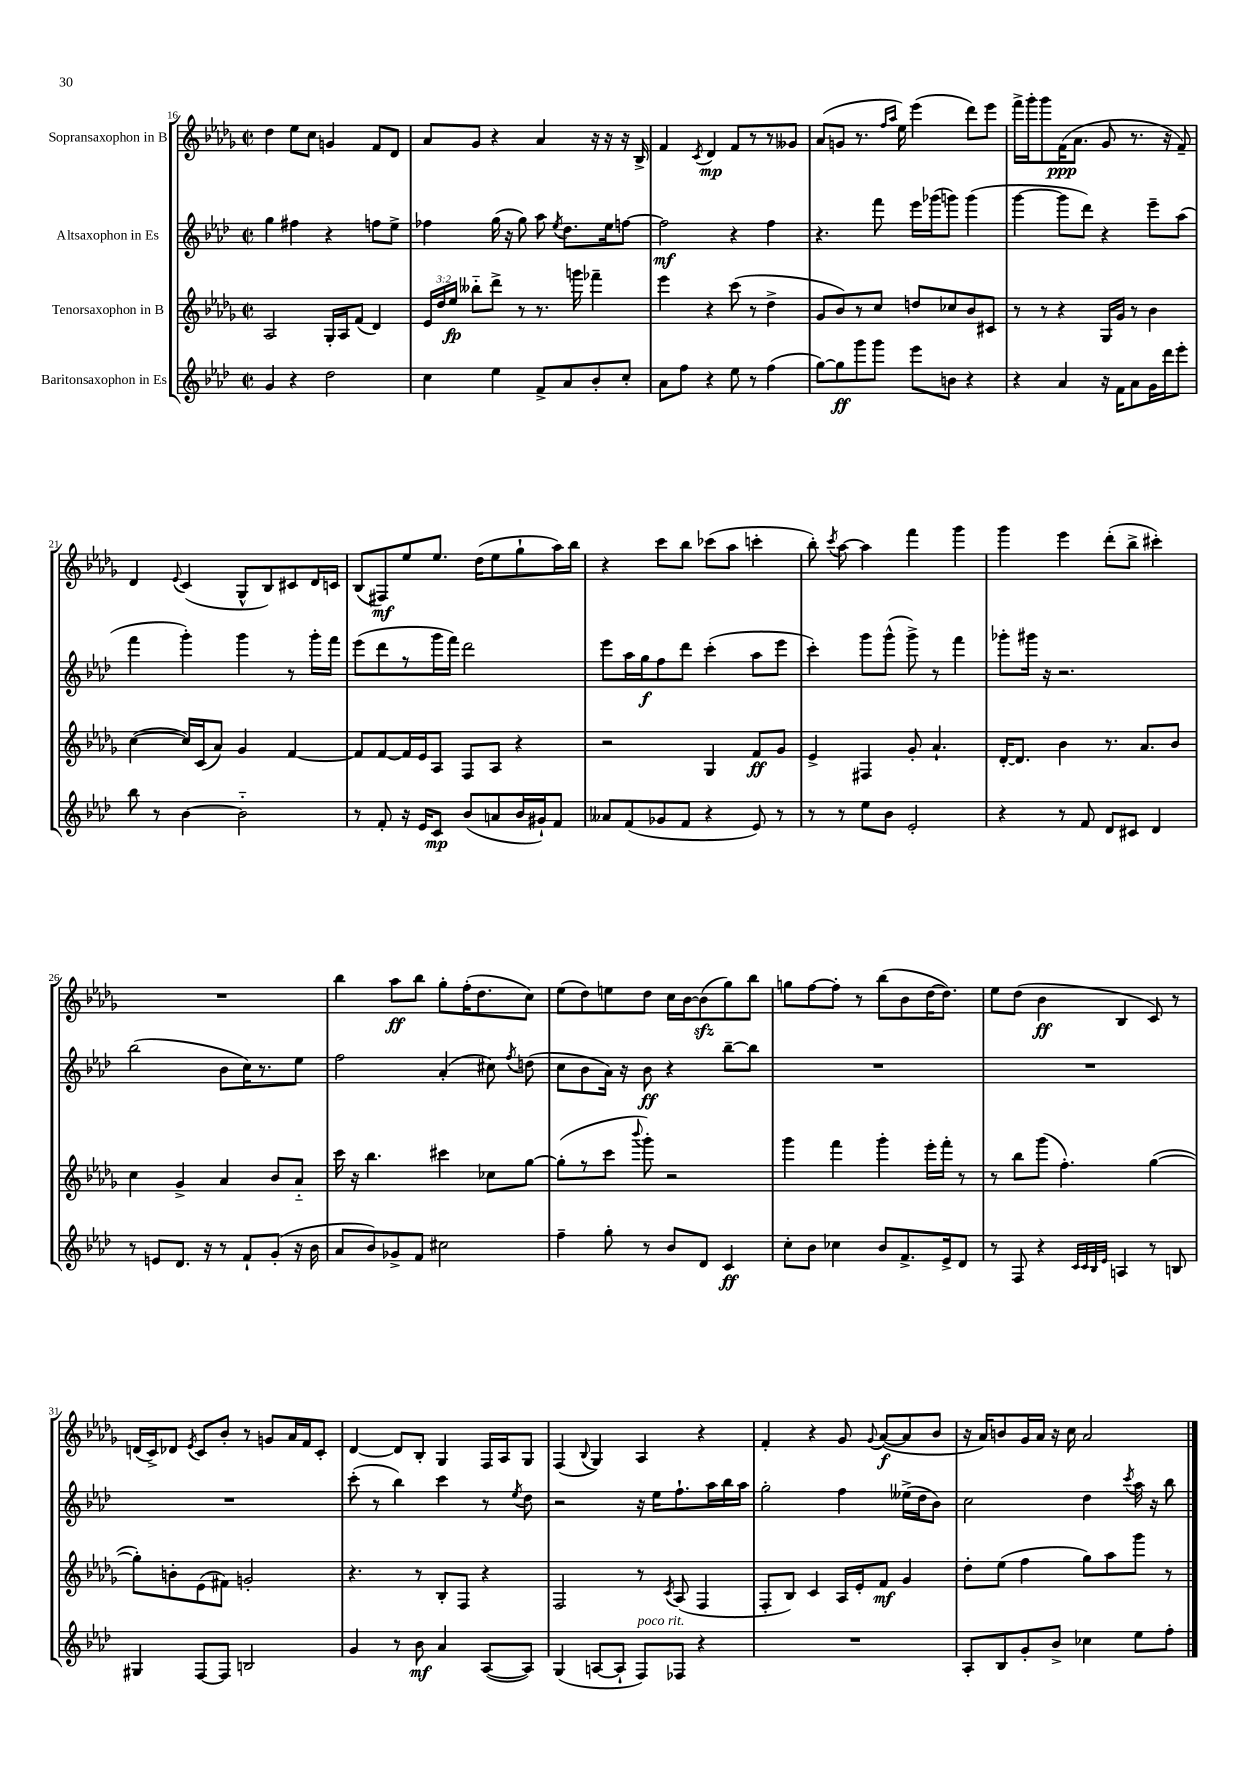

**kern	**kern	**kern	**kern
*staff4	*staff3	*staff2	*staff1
*clefG2	*clefG2	*clefG2	*clefG2
*k[b-e-a-d-]	*k[b-e-a-d-g-]	*k[b-e-a-d-]	*k[b-e-a-d-g-]
*M2/2	*M2/2	*M2/2	*M2/2
*met(c|)	*met(c|)	*met(c|)	*met(c|)
4g	2A-	4gg	4dd-
4r	.	4ff#	8ee-
.	.	.	8cc
2dd-	16G-'	4r	4g
.	16A-	.	.
.	(8f	.	.
.	4d-)	8ff	8f
.	.	8ee-^	8d-
=	=	=	=
4cc	24e-	4ff-	8a-
.	24dd-	.	.
.	24ee-	.	.
.	8bb--'~	.	8g-
4ee-	8ddd-^	(16gg	4r
.	.	16r	.
.	8r	8gg)	.
8f^	8.r	8aa-	4a-
.	.	8qee-	.
8a-	.	8.dd-	.
.	16ggg	.	.
8b-'	4fff-~	.	16r
.	.	16ee-	16r
8cc'	.	[8ff	16r
.	.	.	16B-^
=	=	=	=
8a-	4eee-	2ff]	4f
8ff	.	.	.
.	.	.	8qc
4r	4r	.	4d-
8ee-	(8ccc	4r	8f
8r	8r	.	8r
(4ff	4dd-^	4ff	8r
.	.	.	8g--
=	=	=	=
[8gg)	8g-	4.r	(8a-
8gg]	8b-)	.	8g
8ggg	8r	.	8.r
8ggg	8cc	8fff	.
.	.	.	16qqff
.	.	.	16qqaa-
.	.	.	16ee-)
8eee-	8dd	16eee-	(4eee-
.	.	(16ggg-	.
8b	8cc-	8ggg)	.
4r	8b-	(4ggg	8ddd-)
.	8c#	.	8eee-
=	=	=	=
4r	8r	[4ggg	16fff^
.	.	.	16ggg-'
.	8r	.	8ggg-
4a-	4r	8ggg]	(16f
.	.	.	8.a-
.	.	8ddd-)	.
16r	16G-	4r	8g-
16f	16g-	.	.
8a-	8r	.	8.r
16g	4b-	8eee-~	.
16ddd-	.	.	16r
8eee-'	.	(8aa-	8f~)
=	=	=	=
8bb-	([4cc	4fff	4d-
8r	.	.	.
.	.	.	8qqe-
[4b-	16cc])	4ggg')	(4c
.	(16c	.	.
.	8a-)	.	.
2b-'~]	4g-	4ggg	8G-^^
.	.	.	8B-)
.	[4f	8r	8c#
.	.	16ggg'	16d-
.	.	16fff	16c
=	=	=	=
8r	8f]	(8eee-	(8B-
8f'	[8f	8ddd-	8F#)
16r	16f]	8r	8ee-
16e-	16e-	.	.
8c	8A-	16ggg	8.ee-
.	.	16fff)	.
(8b-	8F	2ddd-	.
.	.	.	(16dd-
8a	8A-	.	8ee-
16b-	4r	.	8gg-`
16g#`)	.	.	.
8f	.	.	16aa-)
.	.	.	16bb-
=	=	=	=
8a--	2r	8eee-	4r
(8f	.	16aa-	.
.	.	16gg	.
8g-	.	8ff	8ccc
8f	.	8ddd-	8bb-
4r	4G-	(4ccc'	(8ccc-
.	.	.	8aa-
8e-)	8f	8aa-	4ccc'
8r	8g-	8eee-	.
=	=	=	=
8r	4e-^	4ccc')	8bb-')
.	.	.	8qccc
8r	.	.	[8aa-
8ee-	4F#	8ggg	4aa-]
8b-	.	(8ggg^^	.
2e-'	8g-'	8ggg^)	4fff
.	4.a-`	8r	.
.	.	4fff	4ggg-
=	=	=	=
4r	[16d-'	8ggg-'	4ggg-
.	8.d-]	.	.
.	.	16ggg#	.
.	.	16r	.
8r	4b-	2.r	4eee-
8f	.	.	.
8d-	8.r	.	(8ddd-'
8c#	.	.	8bb-^
.	8.a-	.	.
4d-	.	.	4ccc#')
.	8b-	.	.
=	=	=	=
8r	4cc	(2bb-	1r
8e	.	.	.
8.d-	4g-^	.	.
16r	.	.	.
8r	4a-	8b-	.
8f`	.	16cc)	.
.	.	8.r	.
(8g'	8b-	.	.
16r	8a-'~	8ee-	.
16b-	.	.	.
=	=	=	=
8a-	16ccc	2ff	4bb-
.	16r	.	.
8b-)	4.bb-	.	.
8g-^	.	.	8aa-
8f	.	.	8bb-
2cc#	4ccc#	(4a-'	8gg-'
.	.	.	(16ff'
.	.	.	8.dd-
.	8cc-	8cc#)	.
.	.	8qff	.
.	[8gg-	(8dd	8cc)
=	=	=	=
4ff~	(8gg-']	8cc	(8ee-
.	8r	8b-	8dd-)
8gg'	8ccc	16a-)	8ee
.	.	16r	.
.	8qqbbb-	.	.
8r	8ggg-')	8b-	8dd-
8b-	2r	4r	16cc
.	.	.	[16b-
8d-	.	.	(8b-]
4c	.	[8bb-~	8gg-)
.	.	8bb-]	8bb-
=	=	=	=
8cc'	4ggg-	1r	8gg
8b-	.	.	[8ff
4cc-	4fff	.	8ff']
.	.	.	8r
8b-	4ggg-'	.	(8bb-
8.f^	.	.	8b-
.	16eee-'	.	[16dd-
16e-^	16fff'	.	8.dd-])
8d-	8r	.	.
=	=	=	=
8r	8r	1r	8ee-
8F	8bb-	.	(8dd-
4r	(8ggg-	.	4b-
.	4.ff')	.	.
32qqc	.	.	.
32qqc	.	.	.
32qqB-	.	.	.
32qqe-	.	.	.
4A	.	.	4B-
8r	([4gg-	.	8c)
8B	.	.	8r
=	=	=	=
4G#	8gg-'])	1r	(16d
.	.	.	16c^)
.	8b'	.	8d-
.	.	.	8qe-
[8F	(8e-	.	8c
8F]	8f#)	.	8b-'
2B	2g'	.	8r
.	.	.	8g
.	.	.	16a-
.	.	.	16f
.	.	.	8c'
=	=	=	=
4g	4.r	(8ccc'	[4d-
.	.	8r	.
8r	.	4bb-)	8d-]
8b-	8r	.	8B-'
4a-	8B-'	4ccc	4G-
.	8F	.	.
([8A-	4r	8r	16F
.	.	.	16A-
.	.	8qee-	.
8A-])	.	8dd-	8G-
=	=	=	=
(4G	2F	2r	(4F
.	.	.	8qqB-
[8A	.	.	4G-)
8A`]	.	.	.
8F)	8r	16r	4A-
.	.	16ee-	.
.	8qc	.	.
8F-	(8A-	8.ff`	.
4r	4F	.	4r
.	.	16aa-	.
.	.	16bb-	.
.	.	16aa-	.
=	=	=	=
1r	8F'	2gg'	4f'
.	8B-)	.	.
.	4c	.	4r
.	16A-	4ff	8g-
.	16e-'	.	.
.	.	.	8qqg-
.	8f	.	([8a-
.	4g-	(16ee--^	8a-]
.	.	16dd-	.
.	.	8b-)	8b-
=	=	=	=
8A-'	8dd-'	2cc	16r
.	.	.	16a-)
8B-	(8ee-	.	8b
8g'	4ff	.	16g-
.	.	.	16a-
8b-^	.	.	16r
.	.	.	16cc
4cc-	8gg-)	4dd-	2a-
.	8aa-	.	.
.	.	8qccc	.
8ee-	8ggg-	16aa-	.
.	.	16r	.
8ff'	8r	8bb-	.
==	==	==	==
*-	*-	*-	*-
